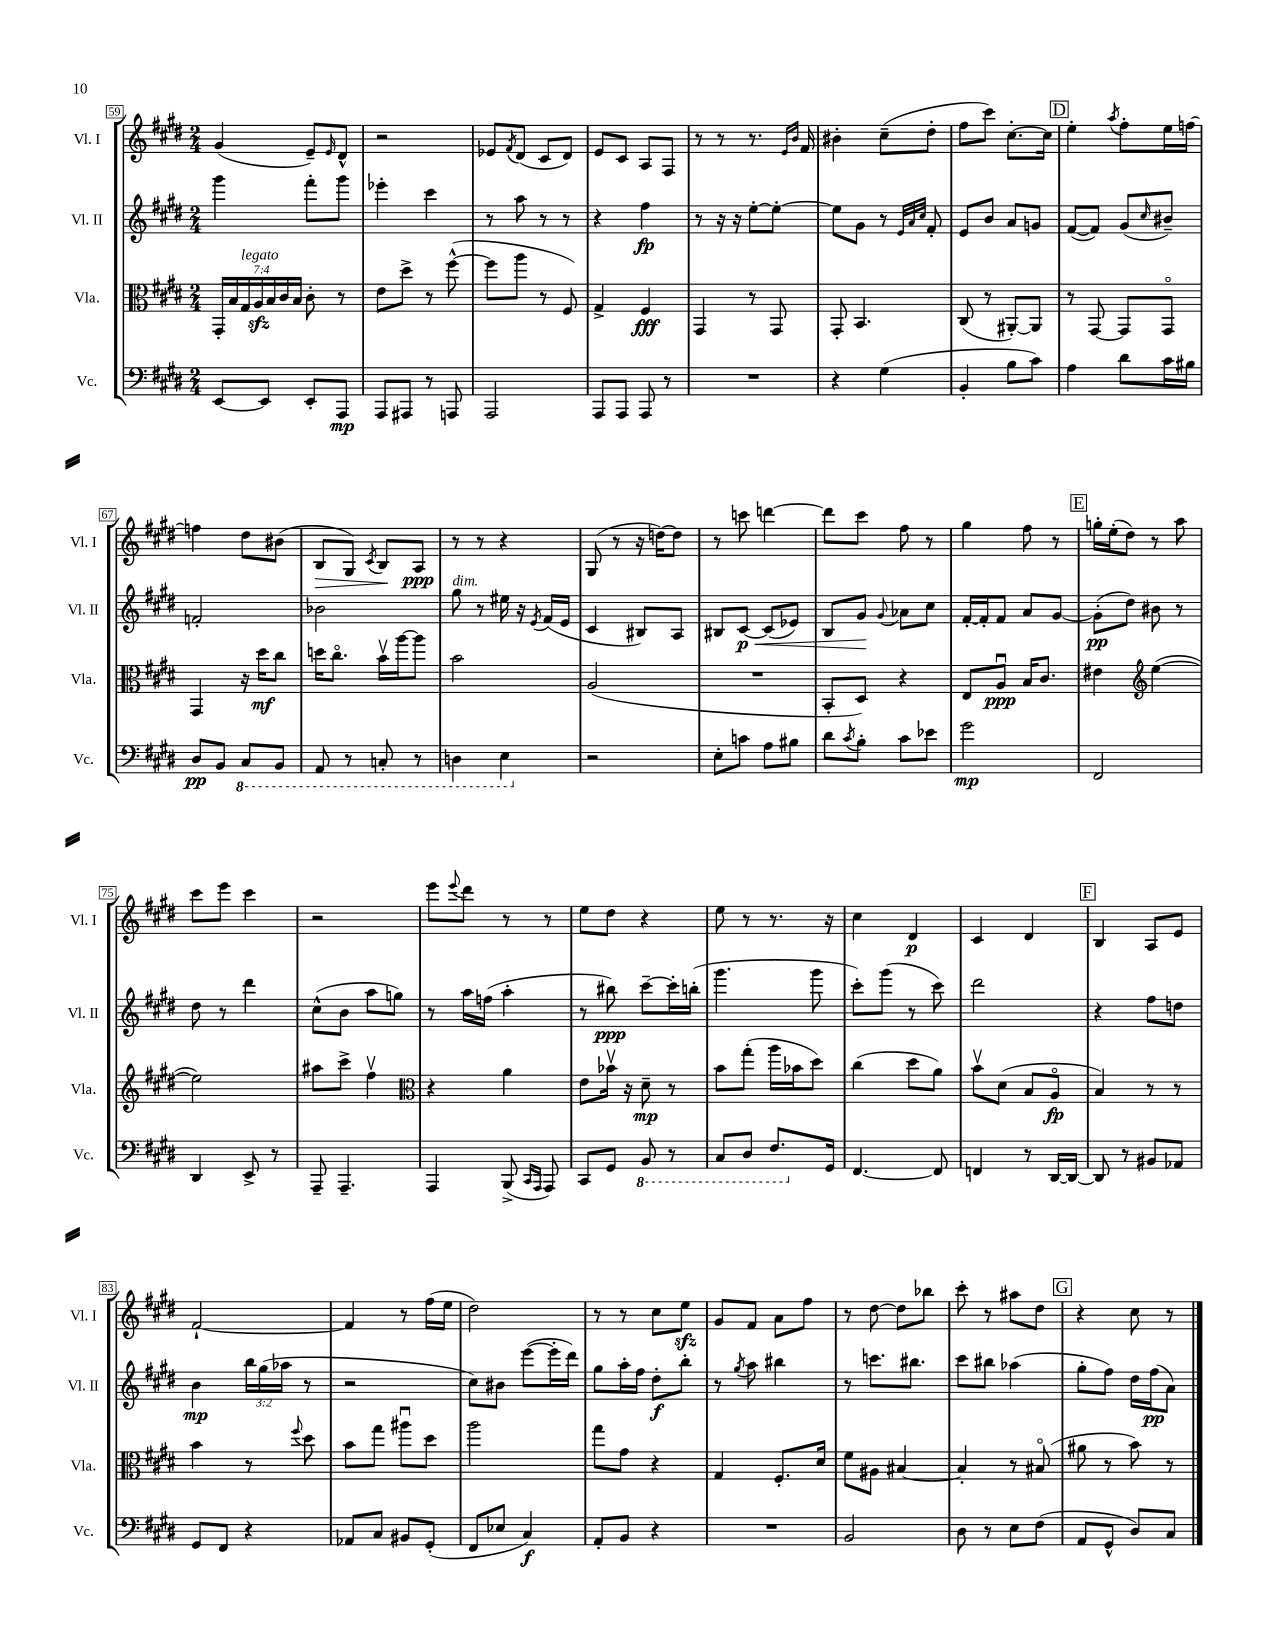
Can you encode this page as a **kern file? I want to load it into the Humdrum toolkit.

**kern	**kern	**kern	**kern
*staff4	*staff3	*staff2	*staff1
*clefF4	*clefC3	*clefG2	*clefG2
*k[f#c#g#d#]	*k[f#c#g#d#]	*k[f#c#g#d#]	*k[f#c#g#d#]
*M2/4	*M2/4	*M2/4	*M2/4
[8EE	28GG#'	4ggg#	(4g#
.	28B	.	.
.	28G#	.	.
.	28A	.	.
8EE]	.	.	.
.	28B	.	.
.	28c#	.	.
.	28B	.	.
8EE'	8c#'	8fff#'	8e~)
.	.	.	16qqe
8AAA	8r	8ggg#	8d#^^
=	=	=	=
8AAA	8e	4eee-'	2r
8AAA#	8dd#^	.	.
8r	8r	4ccc#	.
8AAA	([8ff#^^	.	.
=	=	=	=
2AAA	8ff#]	8r	8e-
.	.	.	8qf#
.	8aa	8aa	(8d#
.	8r	8r	8c#
.	8F#)	8r	8d#)
=	=	=	=
8AAA	4G#^	4r	8e
8AAA	.	.	8c#
8AAA	4F#	4ff#	8A
8r	.	.	8F#
=	=	=	=
2r	4GG#	8r	8r
.	.	16r	8r
.	.	16r	.
.	8r	[8ee'	8.r
.	8GG#	8ee'_	.
.	.	.	16qqe
.	.	.	16qqb
.	.	.	16f#
=	=	=	=
4r	8GG#'	8ee]	4b#'
.	4.BB	8g#	.
(4G#	.	8r	(8cc#~
.	.	32qqe	.
.	.	32qqa	.
.	.	32qqcc#	.
.	.	8f#'	8dd#'
=	=	=	=
4BB'	(8C#	8e	8ff#
.	8r	8b	8ccc#)
8B	[8AA#')	8a	[8.cc#'
8c#)	8AA#]	8g	.
.	.	.	16cc#]
=	=	=	=
4A	8r	([8f#	4ee'
.	[8GG#	8f#])	.
.	.	.	8qaa
8d#	8GG#]	(8g#	8ff#'
.	.	16qqcc#	.
16c#	8GG#o	8b#~)	16ee
16B#	.	.	[16ff
=	=	=	=
8D#	4GG#	2f'	4ff]
8BB	.	.	.
8CC#	16r	.	8dd#
.	16dd#	.	.
8BBB	8cc#	.	(8b#
=	=	=	=
8AAA	16dd	2b-	8B
.	8.cc#o	.	.
8r	.	.	8G#)
.	.	.	8qc#
8CC'	16bv	.	8B
.	[16aa	.	.
8r	8aa]	.	8A
=	=	=	=
4DD	2b	8gg#	8r
.	.	8r	8r
4EE	.	16ee#	4r
.	.	16r	.
.	.	8qe	.
.	.	(16f#	.
.	.	16e	.
=	=	=	=
2r	(2A	4c#	(8G#
.	.	.	8r
.	.	8B#)	16r
.	.	.	[16dd)
.	.	8A	8dd]
=	=	=	=
8E'	2r	8B#	8r
8c	.	[8c#	8ccc
8A	.	(8c#]	[4ddd
8B#	.	8e-)	.
=	=	=	=
8d#	8BB'	8B	8ddd]
8qc#	.	.	.
8B'	8D#)	8g#	8ccc#
.	.	8qqg#	.
8c#	4r	8a-	8ff#
8e-	.	8cc#	8r
=	=	=	=
2g#	8E	[16f#'	4gg#
.	.	16f#']	.
.	8Au	8f#	.
.	16B	8a	8ff#
.	8.c#	.	.
.	.	[8g#	8r
=	=	=	=
2FF#	4e#	(8g#']	16gg'
.	.	.	(16ee'
.	.	8dd#)	8dd#)
*	*clefG2	*	*
.	([4ee	8b#	8r
.	.	8r	8aa
=	=	=	=
4DD#	2ee])	8dd#	8ccc#
.	.	8r	8eee
8EE^	.	4ddd#	4ccc#
8r	.	.	.
=	=	=	=
8AAA~	8aa#	(8cc#^^	2r
4.AAA~	8ccc#^	8b	.
.	4ff#v	8aa	.
.	.	8gg)	.
=	=	=	=
*	*clefC3	*	*
4AAA	4r	8r	8eee
.	.	.	8qqeee
.	.	16aa	8ddd#
.	.	(16ff	.
(8BBB^	4a	4aa'	8r
16qqCC#	.	.	.
16qqAAA	.	.	.
8AAA)	.	.	8r
=	=	=	=
8CC#	8e	8r	8ee
8GG#	16b-v	8bb#)	8dd#
.	16r	.	.
8BBB	8d#~	[8ccc#~	4r
8r	8r	16ccc#']	.
.	.	(16bb'	.
=	=	=	=
8CC#	8b	4.ggg#	8ee
8DD#	(8gg#'	.	8r
8.FF#	16aa	.	8.r
.	16b-	.	.
.	8dd#)	8ggg#	.
16GG#	.	.	16r
=	=	=	=
[4.FF#	(4cc#	8ccc#')	4cc#
.	.	(8ggg#	.
.	8dd#	8r	4d#
8FF#]	8a)	8ccc#)	.
=	=	=	=
4FF	8bv	2ddd#	4c#
.	(8d#	.	.
8r	8B	.	4d#
[16DD#	8Ao	.	.
16DD#_	.	.	.
=	=	=	=
8DD#]	4B)	4r	4B
8r	.	.	.
8BB#	8r	8ff#	8A
8AA-	8r	8dd	8e
=	=	=	=
8GG#	4b	4b	[2f#`
8FF#	.	.	.
4r	8r	24bb	.
.	.	(24gg#	.
.	.	24aa-	.
.	8qqff#	.	.
.	8dd#	8r	.
=	=	=	=
8AA-	8b	2r	4f#]
8C#	8gg#	.	.
8BB#	8aa#u	.	8r
(8GG#'	8dd#	.	(16ff#
.	.	.	16ee
=	=	=	=
8FF#	2aa	8cc#)	2dd#)
8E-	.	8b#	.
4C#)	.	([8eee	.
.	.	16eee']	.
.	.	16ddd#)	.
=	=	=	=
8AA'	8gg#	8gg#	8r
8BB	8g#	16aa'	8r
.	.	16ff#	.
4r	4r	8dd#'	8cc#
.	.	8bb'	8ee
=	=	=	=
2r	4G#	8r	8g#
.	.	8qgg#	.
.	.	8aa	8f#
.	8.F#'	4bb#	8a
.	.	.	8ff#
.	16d#	.	.
=	=	=	=
2BB	8f#	8r	8r
.	8A#	8.ccc	[8dd#
.	[4B#	.	8dd#]
.	.	8.bb#	.
.	.	.	8bb-
=	=	=	=
8D#	4B#']	8ccc#	8ccc#'
8r	.	8bb#	8r
8E	8r	(4aa-	8aa#
(8F#	(8B#o	.	8dd#
=	=	=	=
8AA	8a#	8gg#'	4r
8GG#^^	8r	8ff#)	.
8D#)	8b)	16dd#	8cc#
.	.	(16ff#	.
8C#	8r	8a)	8r
==	==	==	==
*-	*-	*-	*-
